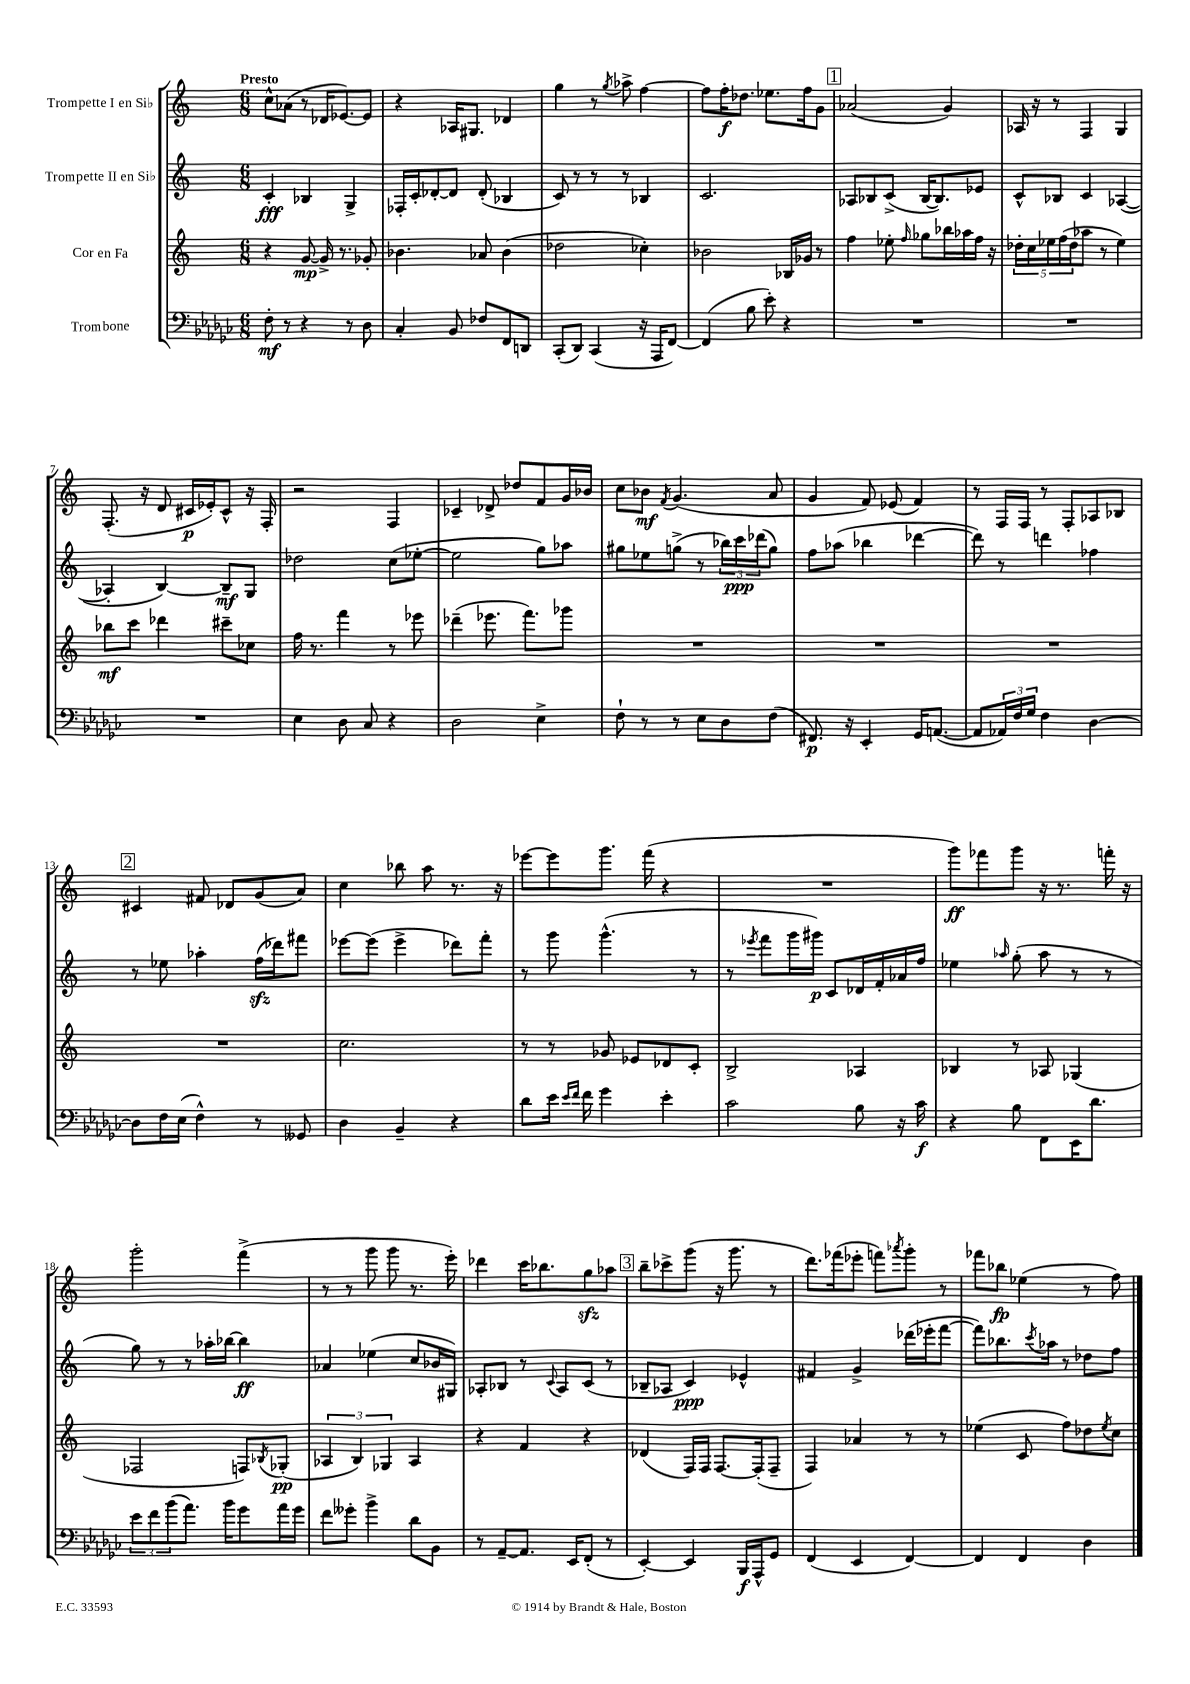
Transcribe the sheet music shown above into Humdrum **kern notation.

**kern	**kern	**kern	**kern
*staff4	*staff3	*staff2	*staff1
*clefF4	*clefG2	*clefG2	*clefG2
*k[b-e-a-d-g-c-]	*k[]	*k[]	*k[]
*M6/8	*M6/8	*M6/8	*M6/8
8F'	4r	4c'	8cc^^
8r	.	.	(8a-
4r	[8g	4B-	8r
.	16g^]	.	16d-
.	8.r	.	[8.e-)
8r	.	4G^	.
8D-	8g-'	.	8e-]
=	=	=	=
4C-'	4.b-	16F-'	4r
.	.	16c'	.
.	.	[8d-'	.
8BB-	.	8d-]	16A-
.	.	.	8.G#
8F-	8a-	(8d-'	.
8FF	(4b-	4B-	4d-
8DD	.	.	.
=	=	=	=
(8CC-'	2dd-	8c)	4gg
8DD-)	.	8r	.
(4CC-	.	8r	8r
.	.	.	8qgg
.	.	8r	8aa-^
16r	4cc-')	4B-	[4ff
16AAA-	.	.	.
[8FF)	.	.	.
=	=	=	=
(4FF]	2b-	2.c	8ff]
.	.	.	16ff'
.	.	.	8.dd-
8B-	.	.	.
8e-')	.	.	8.ee-
4r	16B-	.	.
.	16g-	.	16ff
.	8r	.	8g
=	=	=	=
2.r	4ff	8A-	(2a-
.	.	8B-	.
.	8ee-'	(8c^	.
.	16qqff	.	.
.	8gg-	[16B-	.
.	.	8.B-])	.
.	16bb-	.	4g)
.	16aa-	.	.
.	16ff	8e-	.
.	16r	.	.
=	=	=	=
2.r	20dd-'	8c^^	16A-
.	20cc	.	.
.	.	.	16r
.	20ee-	.	.
.	.	8B-	8r
.	(20ff	.	.
.	20dd-	.	.
.	8aa-	4c	4F
.	8r	.	.
.	4ee-)	([4A-	4G
=	=	=	=
2.r	8bb-	4A-']	(8.F'
.	8ccc	.	.
.	.	.	16r
.	4ddd-	[4B)	8d
.	.	.	16c#
.	.	.	16e-')
.	8ccc#~	8B~]	8c#^^
.	8cc-	8G	16r
.	.	.	16F'
=	=	=	=
4E-	16ff	2dd-	2r
.	8.r	.	.
8D-	4fff	.	.
8C-	.	.	.
4r	8r	(8cc	4F
.	8eee-	[8ee-'	.
=	=	=	=
2D-	(4ddd-~	2ee-]	4c-~
.	8.eee-	.	8d-^
.	.	.	8dd-
.	8.fff)	.	.
4E-^	.	8gg)	8f
.	8ggg-	8aa-	16g
.	.	.	16b-
=	=	=	=
8F`	2.r	8gg#	8cc
8r	.	8ee-	8b-
.	.	.	8qf
8r	.	(8gg^	(4.g
8E-	.	8r	.
8D-	.	24bb-)	.
.	.	24ccc	.
.	.	(24ddd-	.
(8F	.	8gg)	8a
=	=	=	=
8.FF#)	2.r	8ff	4g
.	.	(8aa-	.
16r	.	.	.
4EE-'	.	4bb-	8f)
.	.	.	(8e-
16GG-	.	[4ddd-	4f)
([8.AA	.	.	.
=	=	=	=
8AA]	2.r	8ddd-])	8r
24AA-)	.	8r	16F
24F	.	.	.
.	.	.	16F
24G-	.	.	.
4F	.	4ddd	8r
.	.	.	8F'
[4D-	.	4ff-	8A-
.	.	.	8B-
=	=	=	=
8D-]	2.r	8r	4c#
16F	.	8ee-	.
(16E-	.	.	.
4F^^)	.	4aa-'	8f#
.	.	.	8d-
8r	.	(16ff	(8g
.	.	16ddd-)	.
8GG--	.	8fff#	8a)
=	=	=	=
4D-	2.cc	[8eee-	4cc
.	.	(8eee-]	.
4BB-~	.	4eee-^	8bb-
.	.	.	8aa
4r	.	8ddd-)	8.r
.	.	8fff'	.
.	.	.	16r
=	=	=	=
8d-	8r	8r	[8eee-
16e-	8r	8ggg	8eee-]
16qqe-	.	.	.
16qqf	.	.	.
16f	.	.	.
4g-	8g-	(4.ggg^^	8.ggg
.	8e-	.	.
.	.	.	(16fff
4e-'	8d-	.	4r
.	8c'	8r	.
=	=	=	=
2c-	2B^	8r	2.r
.	.	8qeee-	.
.	.	8fff	.
.	.	16ggg	.
.	.	16ggg#)	.
.	.	8c	.
8B-	4A-	16d-	.
.	.	16f'	.
16r	.	16a-	.
16c-	.	16ff	.
=	=	=	=
4r	4B-	4ee-	8ggg)
.	.	.	8fff-
.	.	16qqaa-	.
8B-	8r	(8gg'	8ggg
8FF	8A-	8aa-	16r
.	.	.	8.r
16EE-	(4G-	8r	.
8.d-	.	.	.
.	.	8r	16fff'
.	.	.	16r
=	=	=	=
12e-	2F-	8gg)	2ggg'
12f	.	.	.
.	.	8r	.
(12b-	.	.	.
8.a-)	.	8r	.
.	.	16aa-'	.
16b-	.	[16bb-	.
8g-	8F)	4bb-]	(4fff^
.	8qB-	.	.
16a-	(8G-'	.	.
16g-	.	.	.
=	=	=	=
8f	6A-	4a-	8r
8g--'	.	.	8r
.	6B)	.	.
4b-^	.	(4ee-	8ggg
.	6G-	.	.
.	.	.	8ggg
8d-	4A-	8cc	8.r
8BB-	.	16b-	.
.	.	16G#)	16eee')
=	=	=	=
8r	4r	8A-'	4ddd-
[8AA-~	.	8B-	.
8.AA-]	4f	8r	16ccc
.	.	.	8.bb-
.	.	8qqc	.
.	.	8A-	.
16EE-	.	.	.
(8FF'	4r	(8c	8gg
8r	.	8r	8aa-
=	=	=	=
[4EE-')	(4d-	8B-~	8bb~
.	.	8A-	8ccc-^
4EE-]	16F)	4c)	(8ggg
.	16F	.	.
.	[8.F	.	16r
.	.	.	8.ggg
16BBB-	.	4e-^^	.
16AAA-^^	(16F']	.	.
8GG-	8F~	.	8r
=	=	=	=
(4FF	4F)	4f#	8.ddd)
.	.	.	(16fff-
4EE-	4a-	4g^	8eee-'
.	.	.	8fff)
.	.	.	8qaaa-
[4FF)	8r	(16ddd-	8ggg'
.	.	16eee-'	.
.	8r	[8fff	8r
=	=	=	=
4FF]	(4ee-	8fff])	8fff-
.	.	8.bb-	8bb-
4FF	8c	.	(4ee-
.	.	8qccc	.
.	.	16aa-	.
.	8ff)	8r	.
4D-	8dd-	8dd-	8r
.	8qee-	.	.
.	8cc	8ff	8ff)
==	==	==	==
*-	*-	*-	*-
